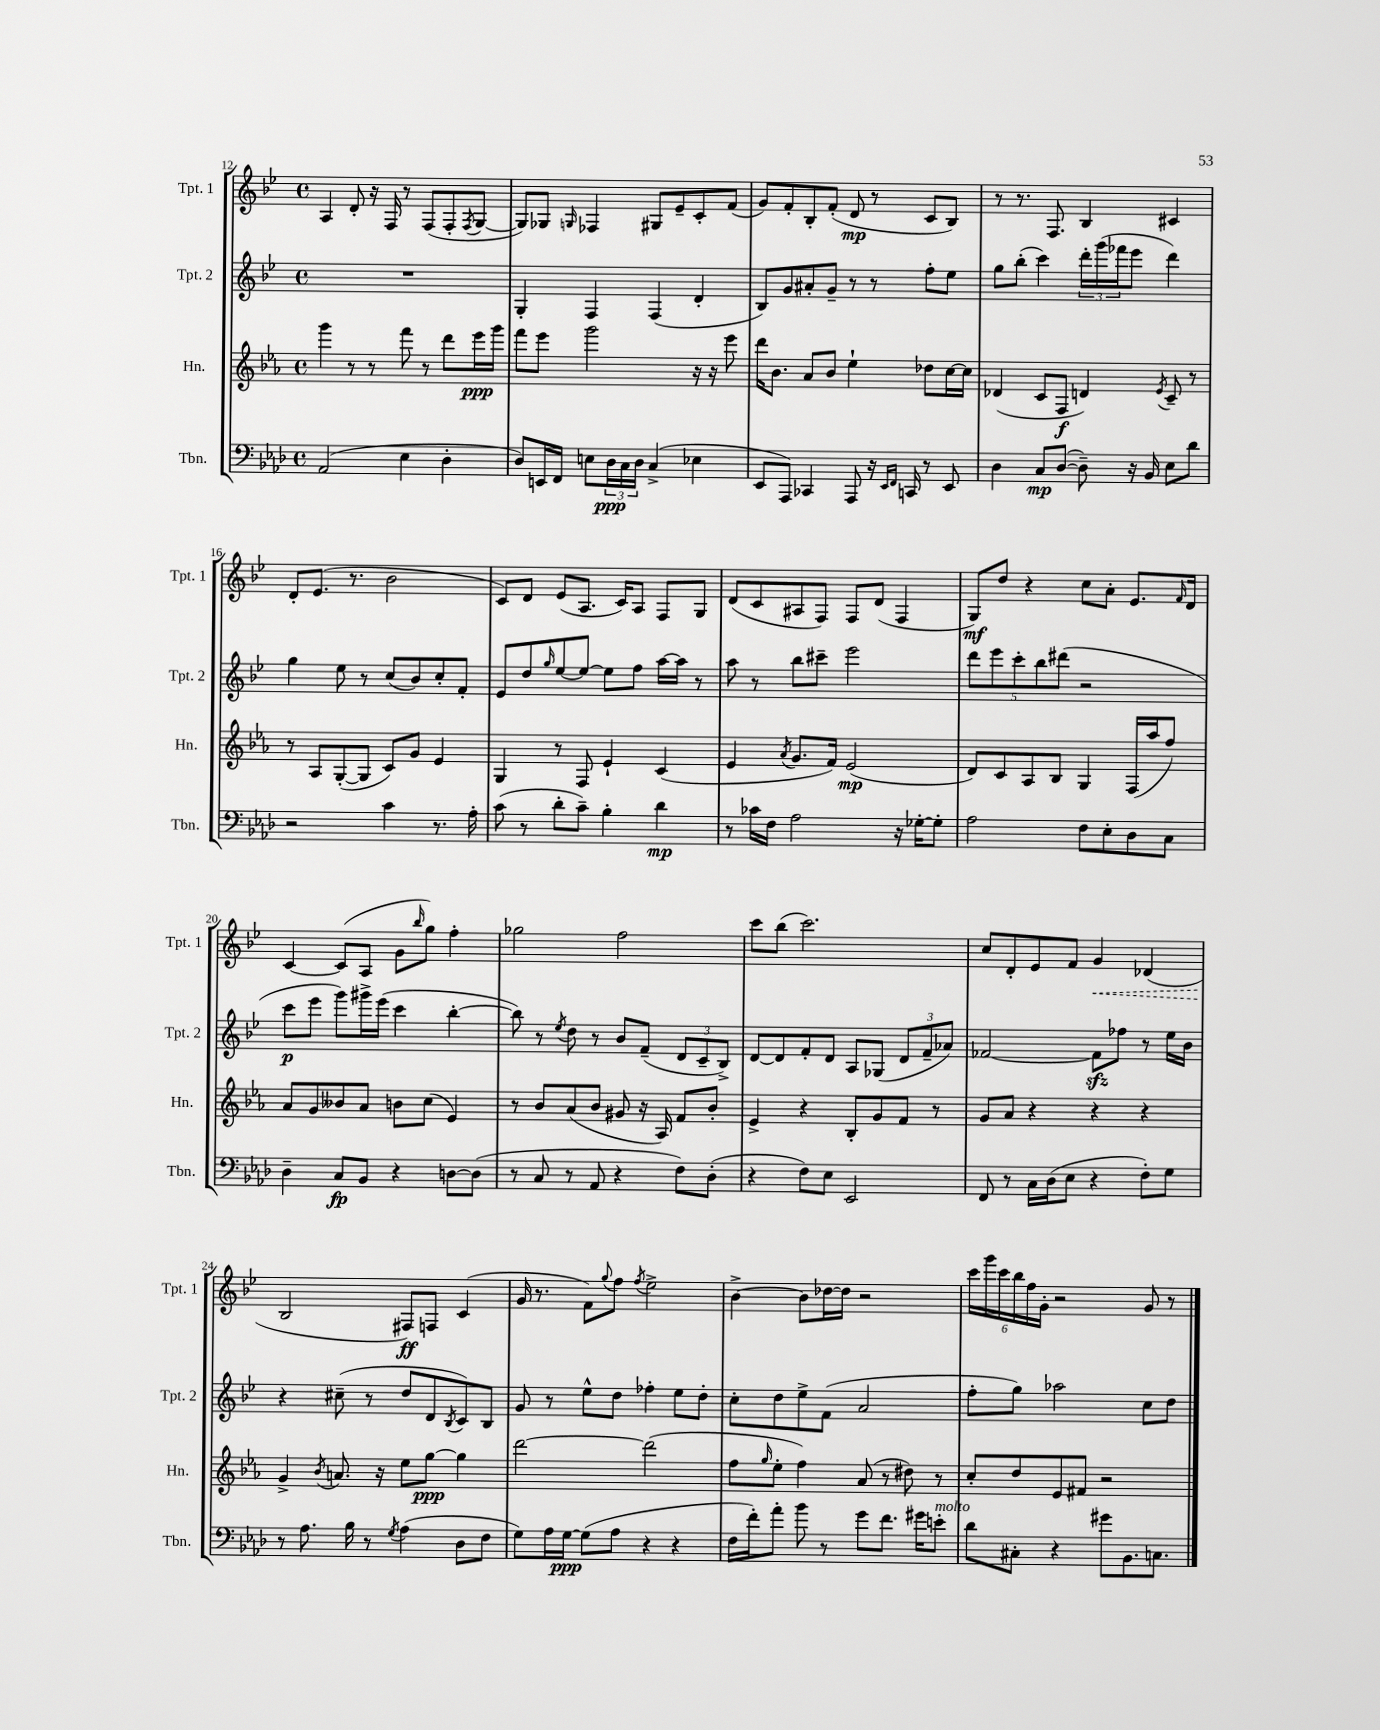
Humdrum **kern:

**kern	**kern	**kern	**kern
*staff4	*staff3	*staff2	*staff1
*clefF4	*clefG2	*clefG2	*clefG2
*k[b-e-a-d-]	*k[b-e-a-]	*k[b-e-]	*k[b-e-]
*M4/4	*M4/4	*M4/4	*M4/4
*met(c)	*met(c)	*met(c)	*met(c)
(2AA-	4ggg	1r	4A
.	8r	.	8d'
.	8r	.	16r
.	.	.	16F
4E-	8fff	.	8r
.	8r	.	(8F
4D-'	8ddd	.	8F'
.	.	.	8qF
.	16eee-	.	[8G
.	16ggg	.	.
=	=	=	=
8D-)	8fff	4G'	8G])
16EE	8eee-	.	8G-
16FF	.	.	.
.	.	.	16qqG
8E	2ggg	4F	4F-
24D-	.	.	.
24C	.	.	.
24D-	.	.	.
(4C^	.	(4F	8G#
.	.	.	8e-~
4E-	16r	4d'	8c'
.	16r	.	.
.	8eee-	.	(8f
=	=	=	=
8EE-	16ddd	8B-)	8g)
.	8.b-	.	.
8AAA-)	.	8g	8f'
4CC-	8a-	8a#'	8B-'
.	8b-	8g~	(8f'
8AAA-	4ee-`	8r	8d
16r	.	8r	8r
16qqEE-	.	.	.
16qqFF	.	.	.
16CC	.	.	.
8r	8dd-	8ff'	8c
8EE-	[16cc	8ee-	8B-)
.	16cc]	.	.
=	=	=	=
4D-	(4d-	8gg	8r
.	.	(8bb-'	8.r
8C	8c	4ccc)	.
.	.	.	8.F
([8D-	8F	.	.
8D-~])	4d)	24ddd'	4B-
.	.	(24ggg	.
.	.	24fff-	.
16r	.	8eee-	.
16BB-	.	.	.
.	8qe-	.	.
8E-	8c~	4ddd)	4c#
8d-	8r	.	.
=	=	=	=
2r	8r	4gg	8d'
.	8A-	.	(8.e-
.	([8G'	8ee-	.
.	.	.	8.r
.	8G]	8r	.
4c	8c)	(8cc	2b-
.	8g	8b-)	.
8.r	4e-	8cc'	.
.	.	8f'	.
16A-'	.	.	.
=	=	=	=
(8c	4G	8e-	8c)
8r	.	8dd	8d
.	.	16qqgg	.
8d-'	8r	[8ee-	(8e-
8c~)	8F	8ee-_	8.A
4B-'	4e-`	8ee-]	.
.	.	.	16c)
.	.	8ff	8A
4d-	(4c	[16aa	8F
.	.	16aa]	.
.	.	8r	8G
=	=	=	=
8r	4e-	8aa	(8d
16c-	.	8r	8c
16F	.	.	.
.	8qa-	.	.
2A-	8.g	8bb-	8A#
.	.	8ccc#~	8F)
.	16f)	.	.
.	(2e-	2eee-	8F
.	.	.	(8d
16r	.	.	4F
[16G-'	.	.	.
8G-']	.	.	.
=	=	=	=
2A-	8d)	10ddd	8G)
.	.	10eee-	.
.	8c	.	8dd
.	.	10ccc'	.
.	8A-	.	4r
.	.	10bb-	.
.	8B-	.	.
.	.	(10ddd#	.
8F	4G	2r	8cc
8E-'	.	.	8a'
8D-	(16F	.	8.e-
.	16aa-	.	.
8C	8ff)	.	.
.	.	.	16qqf
.	.	.	16d
=	=	=	=
4D-~	8a-	8ccc	[4c
.	8g	8eee-	.
8C	8b--	8ggg)	(8c]
8BB-	8a-	16ggg#^	8A
.	.	(16eee-	.
4r	8b	4ccc	8g
.	.	.	16qqbb-
.	(8cc	.	8gg)
[8D	4e-)	[4bb-'	4ff'
(8D]	.	.	.
=	=	=	=
8r	8r	8bb-])	2gg-
8C	8b-	8r	.
.	.	8qee-	.
8r	(8a-	8dd	.
8AA-	8b-	8r	.
4r	8g#	8b-	2ff
.	16r	(8f~	.
.	16A-)	.	.
8F)	8f	12d	.
.	.	12c~	.
(8D-'	8b-'	.	.
.	.	12B-^)	.
=	=	=	=
4r	4e-^	[8d	8ccc
.	.	8d]	(8bb-
8F)	4r	8f'	2.ccc)
8E-	.	8d	.
2EE-	8B-'	8A	.
.	8g	(8G-	.
.	8f	12d	.
.	.	12f~	.
.	8r	.	.
.	.	12a-)	.
=	=	=	=
8FF	8g	[2f-	8cc
8r	8a-	.	8d'
16C	4r	.	8e-
(16D-	.	.	.
8E-	.	.	8f
4r	4r	8f-]	4g
.	.	8ff-	.
8F')	4r	8r	(4d-
8G	.	16ee-	.
.	.	16b-	.
=	=	=	=
8r	4g^	4r	2B-
8.A-	.	.	.
.	8qb-	.	.
.	8.a	(8cc#~	.
16B-	.	.	.
8r	.	8r	.
.	16r	.	.
8qG	.	.	.
(4A-	8ee-	8dd	8F#)
.	[8gg	8d	8F
.	.	8qB-	.
8D-	4gg]	8c)	(4c
8F	.	8B-	.
=	=	=	=
8G)	[2ddd	8g	16g
.	.	.	8.r
16A-	.	8r	.
[16G	.	.	.
(8G]	.	8ee-^^	8f)
.	.	.	8qqgg
8A-	.	8dd	8ff
.	.	.	8qff
4r	(2ddd]	4ff-'	2ee-^
4r	.	8ee-	.
.	.	8dd'	.
=	=	=	=
16F	8ff	8cc'	[4b-^
16f')	.	.	.
.	16qqgg	.	.
8a-'	8ee-'	8dd	.
8b-	4ff)	8ee-^	8b-]
8r	.	(8f	[16dd-
.	.	.	16dd-]
8g	(8a-	2a	2r
8.f	8r	.	.
.	8dd#)	.	.
16g#	.	.	.
8e'	8r	.	.
=	=	=	=
8d-	8cc'	8ff'	24ccc
.	.	.	24ggg
.	.	.	24ccc
8C#'	8dd	8gg)	24bb-
.	.	.	24ff
.	.	.	24g'
4r	8e-	2aa-	2r
.	8f#	.	.
8g#	2r	.	.
8.BB-	.	.	.
.	.	8cc	8g
8.C	.	.	.
.	.	8dd	8r
==	==	==	==
*-	*-	*-	*-
